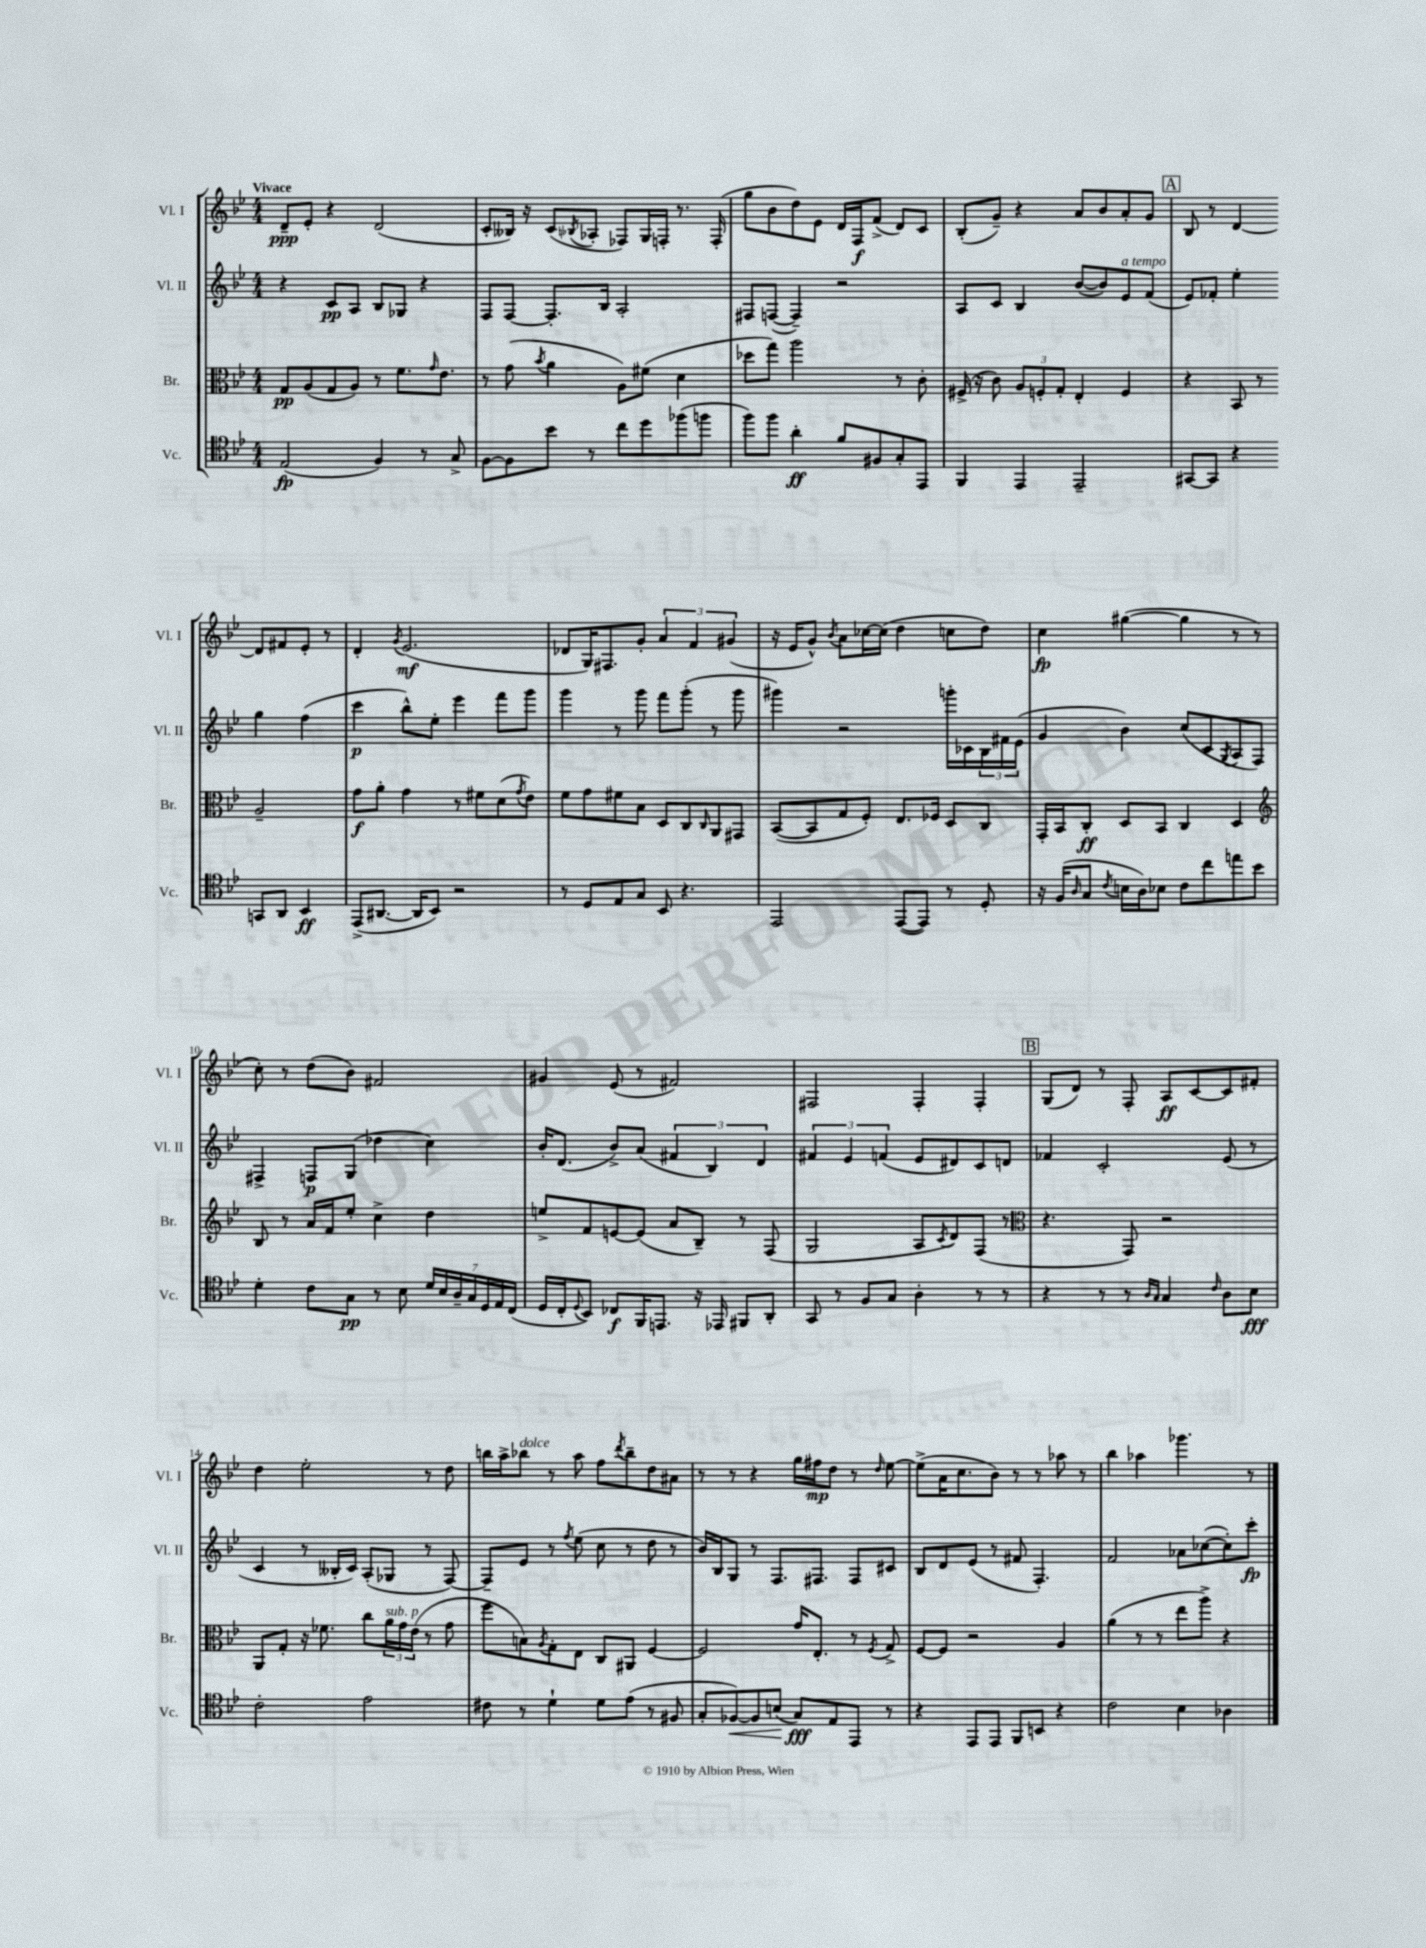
<<
\new StaffGroup <<
\new Staff = "s0" \with { instrumentName = "Vl. I" shortInstrumentName = "Vl. I" } {
    \clef treble \key bes \major \numericTimeSignature \time 4/4 \tempo "Vivace"
    d'8--\ppp ees'8-. r4 d'2( |
    c'8-. beses16) r16 c'8( \acciaccatura { bes8 } aes8-. fes8) g16 f16-. r8. f16-.( |
    g''8 bes'8 d''8) ees'8 d'16 f16\f f'8->( d'8) c'8 |
    bes8-.( g'8--) r4 a'8 bes'8 a'8-. g'8 |
    \mark \markup { \box "A" } bes8 r8 d'4~ d'8 fis'8 ees'8-. r8 |
    d'4-. \acciaccatura { g'8 } ees'2.\mf( |
    des'8 g16) fis8. g'8-. \tuplet 3/2 { a'4 f'4 gis'4( } |
    r16 ees'16 g'8-^) \acciaccatura { bes'8 } a'8 ces''16~ ces''16( d''4 c''8 d''8) |
    c''4\fp gis''4~( gis''4 r8 r8 |
    c''8-.) r8 d''8( bes'8) fis'2 |
    gis'4 ees'8( r8 fis'2) |
    fis2 fis4-. fis4-. |
    \mark \markup { \box "B" } g8( d'8) r8 f8-. a8\ff c'8~ c'8 fis'8-. |
    d''4 ees''2-. r8 d''8 |
    b''16 a''16-> bes''8^\markup { \italic "dolce" } r8 a''8 f''8 \acciaccatura { d'''8 } bes''8-- d''8 ais'8 |
    r8 r8 r4 g''16 fis''16\mp d''8 r8 \grace { d''16 } ees''8~ |
    ees''8->( a'16 c''8. bes'8) r8 r8 aes''8 r8 |
    bes''4 aes''4 ges'''4. r8 \bar "|." |
}
\new Staff = "s1" \with { instrumentName = "Vl. II" shortInstrumentName = "Vl. II" } {
    \clef treble \key bes \major \numericTimeSignature \time 4/4
    r4 c'8\pp a8 bes8 ges8 r4 |
    f8 f8~ f8.-. bes16 a2-. |
    fis8 f8~( f4--) r2 |
    a8 c'8 bes4 bes'8~( bes'8) ees'8^\markup { \italic "a tempo" } f'8( |
    \mark \markup { \box "A" } ees'8) fes'8-. ees''4-. g''4 f''4( |
    c'''4\p bes''8-^) ees''8-. ees'''4 f'''8 g'''8 |
    g'''4 r8 g'''8 f'''8 g'''8-.( r8 g'''8 |
    gis'''4) r2 g'''16-. ces'16 \tuplet 3/2 { bes16 fis'16 ees'16( } |
    g'4 bes'4) c''8( c'8 \acciaccatura { g8 } a8 f8) |
    fis4-> f8\p g8( des''4 c''4) |
    bes'16-. d'8.( bes'8->) a'8( \tuplet 3/2 { fis'4 bes4) d'4 } |
    \tuplet 3/2 { fis'4 ees'4 f'4( } ees'8 dis'8) c'8 d'8 |
    \mark \markup { \box "B" } fes'4 c'2-. ees'8( r8 |
    c'4 r8 beses16-. c'16) a8-.( ges8 r8 f8~) |
    f8-- ees'8 r8 \acciaccatura { f''8 } ees''8( c''8 r8 d''8 r8 |
    bes'16) bes16 g8 r8 f8. fis8. fis8 cis'8 |
    bes8 d'8 ees'8( r8 fis'8 f4.-.) |
    f'2 aes'8 ces''8~( ces''8-.) c'''8-.\fp \bar "|." |
}
\new Staff = "s2" \with { instrumentName = "Br." shortInstrumentName = "Br." } {
    \clef alto \key bes \major \numericTimeSignature \time 4/4
    g8\pp a8( g8 a8) r8 f'8. \grace { g'16 } ees'8. |
    r8 g'8( \acciaccatura { bes'8 } a'4 a8) fis'8( d'4 |
    des''8 g''8) a''2 r8 c'8-. |
    fis16->( r16 c'8) \tuplet 3/2 { a8 f8-. g8-. } ees4-. f4 |
    \mark \markup { \box "A" } r4 bes,8 r8 a2-- |
    g'8\f a'8-. g'4 r8 fis'8 d'8( \acciaccatura { g'8 } ees'8) |
    f'8 g'8 fis'8 bes8 d8 c8 \grace { c16 } a,8 gis,8 |
    bes,8~( bes,8 g8 f8-.) ees8. fes16 d8 c8 |
    g,16-. bes,16 c8-.\ff d8 bes,8 c4 d4 |
    \clef treble bes8 r8 a'16 f'16 ees''8-. c''4-> d''4 |
    e''8-> f'8 e'8~ e'8( a'8 bes8--) r8 f8( |
    g2 a8 \acciaccatura { c'8 } d'8) f8( r8 |
    \mark \markup { \box "B" } \clef alto r4. g,8) r2 |
    a,8 g8-. r16 fes'8. c''8 \tuplet 3/2 { a'16^\markup { \italic "sub. p" } g'16 ees'16( } r8 g'8 |
    f''8 b8) \acciaccatura { a8 } g8-. ees8 c8 ais,8 f4~ |
    f2 g'16 ees8.-. r8 \acciaccatura { f8 } g8-> |
    f8~ f8 r2 a4 |
    a'4( r8 r8 ees''8 a''8->) r4 \bar "|." |
}
\new Staff = "s3" \with { instrumentName = "Vc." shortInstrumentName = "Vc." } {
    \clef tenor \key bes \major \numericTimeSignature \time 4/4
    ees2\fp( f4) r8 g8-> |
    f8~ f8 bes'8 r8 c''8 d''8 fes''8( f''8 |
    f''8) f''8 a'4-.\ff f'8 fis8 g8-. ees,8 |
    f,4 ees,4 ees,2-- |
    \mark \markup { \box "A" } gis,8~ gis,8 r4 g,8 a,8 bes,4\ff |
    ees,8->( ais,8.~ ais,16 bes,8) r2 |
    r8 d8 ees8 g8 bes,8 r4. |
    ees,2 ees,8~( ees,8) r8 d8-. |
    r16 f16( \grace { a16 } g8 \acciaccatura { c'8 } b16 a16) bes8 c'8 c''8 e''8 bes'8 |
    d'4-. c'8 g8\pp r8 bes8 \tuplet 7/4 { d'16 bes16 a16-- g16 d16 ees16 c16( } |
    d16 c16-. \appoggiatura { d8 } bes,8) ces8\f f,16 e,8. r16 ees,16 fis,8 a,8-. |
    g,8 r8 f8 g8 a4-. r8 r8 |
    \mark \markup { \box "B" } r4 r8 r8 \grace { a16 g16 } g4 \grace { c'16 } a8 bes8\fff |
    c'2-. ees'2 |
    cis'8 r8 d'4-! d'8 ees'8( r8 fis8 |
    g8-. fes8~\<) fes8 b8\!( g8\fff) ees8 ees,8 r8 |
    r4 ees,8 ees,8 f,8 b,8 r4 |
    c'2 bes4 aes4 \bar "|." |
}
>>
>>
